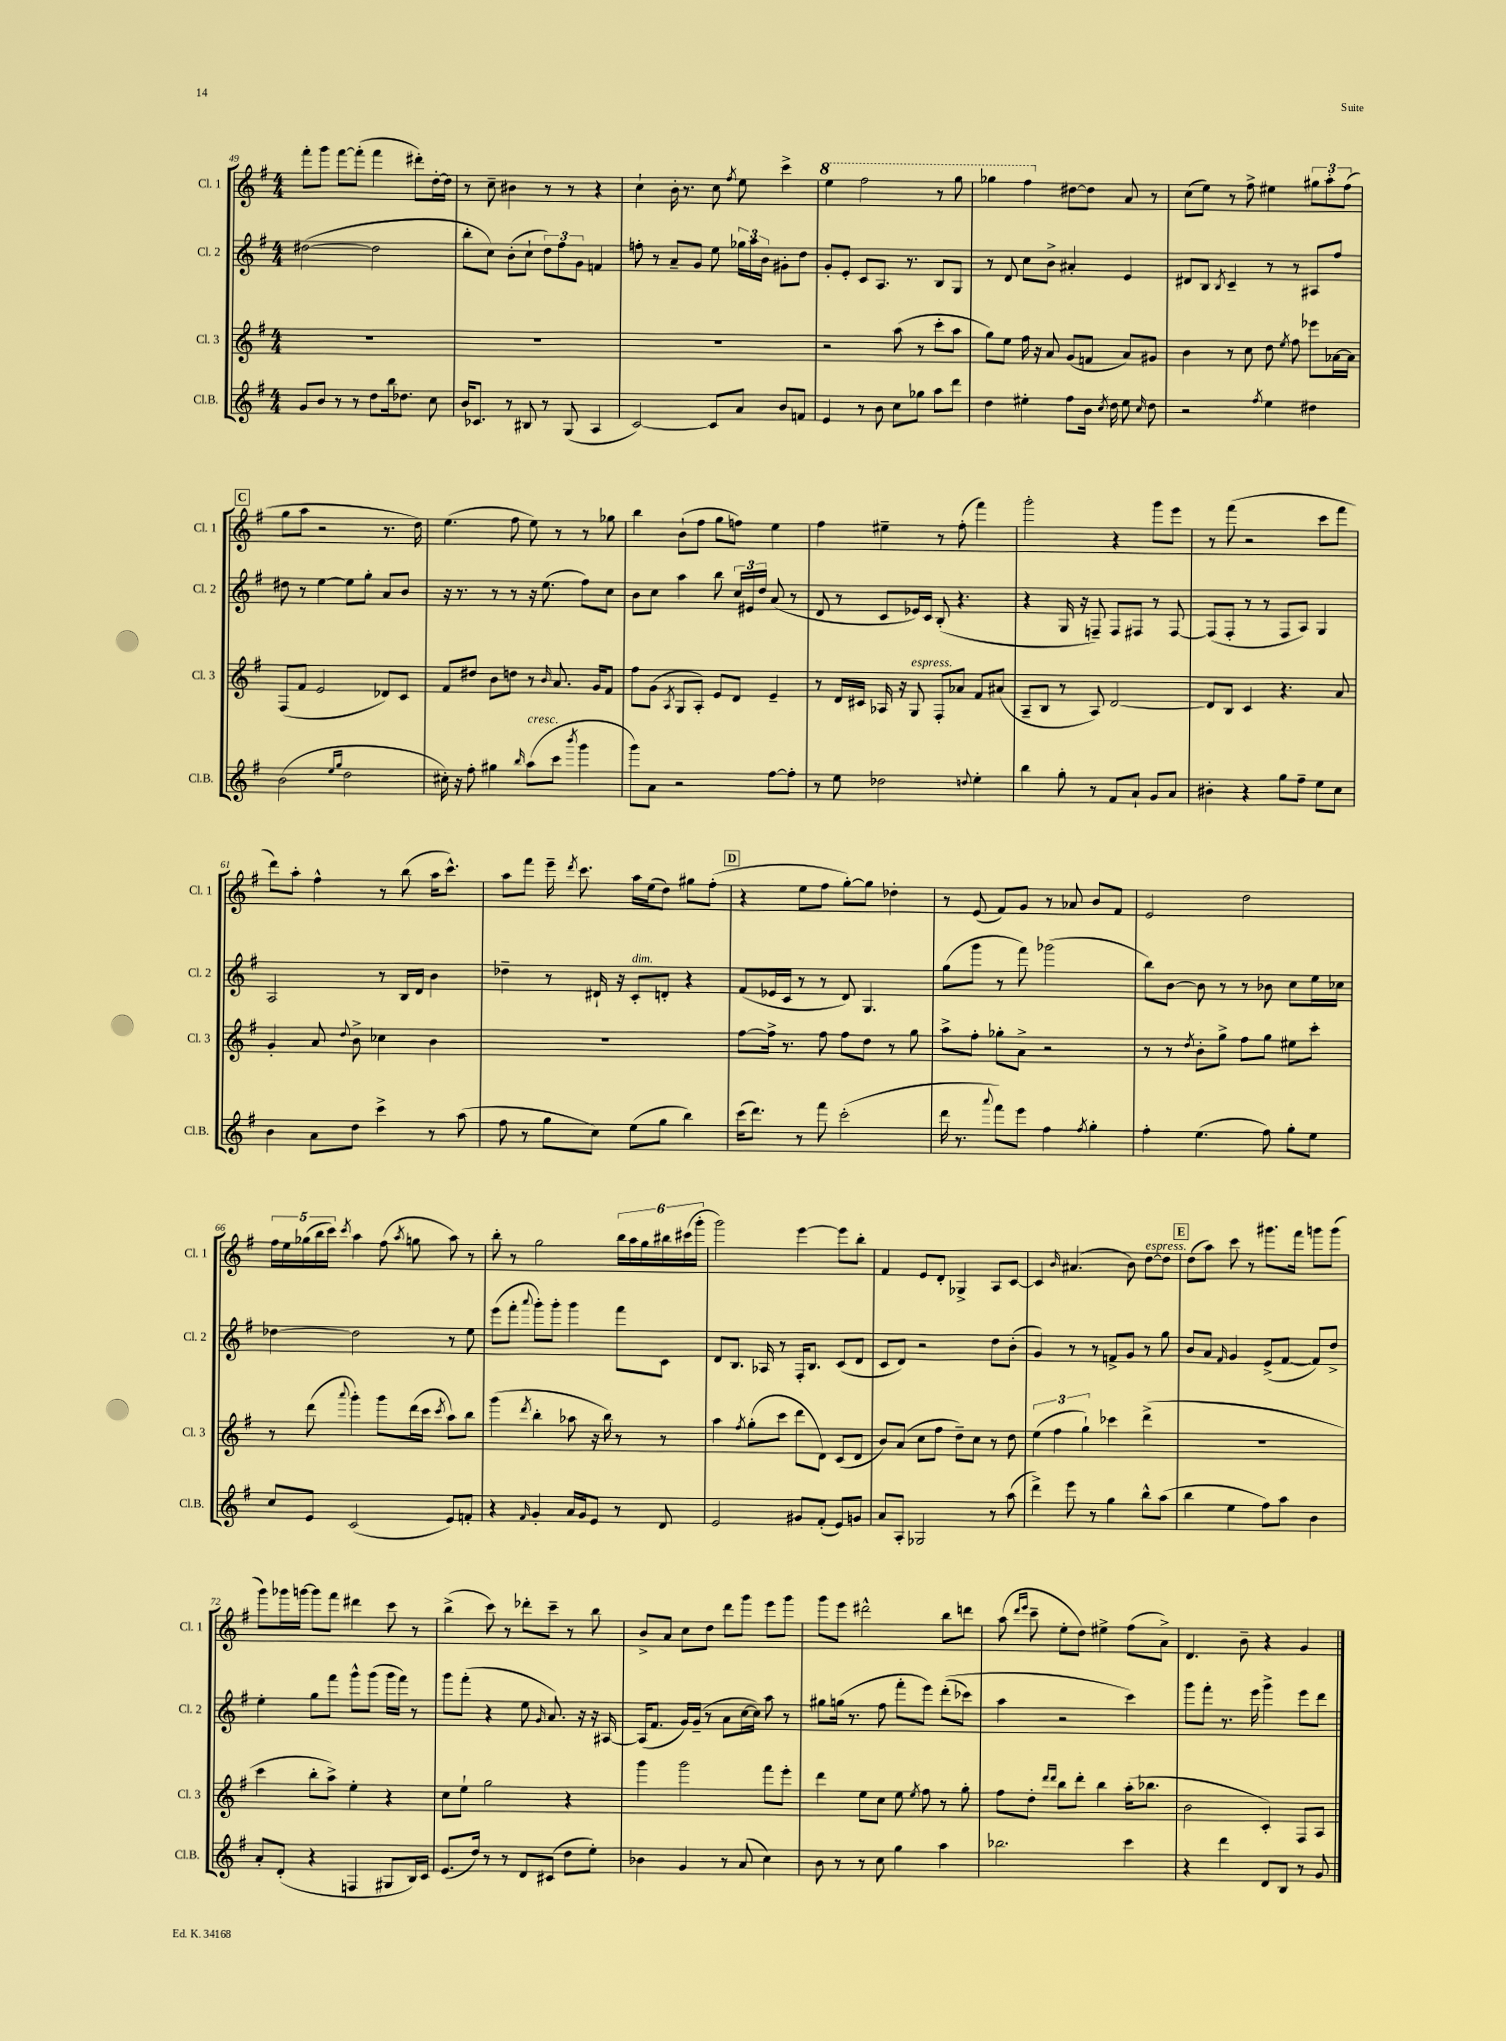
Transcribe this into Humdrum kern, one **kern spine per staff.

**kern	**kern	**kern	**kern
*staff4	*staff3	*staff2	*staff1
*clefG2	*clefG2	*clefG2	*clefG2
*k[f#]	*k[f#]	*k[f#]	*k[f#]
*M4/4	*M4/4	*M4/4	*M4/4
8g	1r	([2dd#	8fff#'
8b	.	.	8ggg
8r	.	.	[8fff#
8r	.	.	(8fff#']
8dd	.	2dd#]	4fff#
16bb	.	.	.
8.dd-	.	.	.
.	.	.	8ddd#')
8cc	.	.	[16dd'
.	.	.	16dd]
=	=	=	=
16b	1r	8bb'	8r
8.c-	.	.	.
.	.	8cc)	8cc~
8r	.	(8b'	4b#
8B#	.	8cc`	.
8r	.	12dd)	8r
.	.	12ff#	.
(8G	.	.	8r
.	.	12g	.
4A	.	4f	4r
=	=	=	=
[2c)	1r	8ff'	4cc`
.	.	8r	.
.	.	8a~	16b'
.	.	.	8.r
.	.	8g	.
8c]	.	8ee	8cc
.	.	.	8qff#
8a	.	24gg-	8ee
.	.	24aa	.
.	.	24b	.
8b	.	8g#'	4ccc^
8f	.	8dd	.
=	=	=	=
4e	2r	8g'	4eee
.	.	8e'	.
8r	.	8c	2fff#
8b	.	8.A	.
8cc	(8aa	.	.
.	.	8.r	.
8gg-	8r	.	.
8aa	8ccc'	8B	8r
8ddd	8aa	8G	8ggg
=	=	=	=
4dd	8gg)	8r	4ggg-
.	8ee	8d	.
4ee#'	16ff#	8cc	4fff#
.	16r	.	.
.	8a	8b^	.
8ff#	(8g	4a#'	[8dd#
16b	8f	.	8dd#]
8qcc	.	.	.
16dd	.	.	.
8ee#	8a)	4e	8a
16qqcc	.	.	.
8dd	8g#	.	8r
=	=	=	=
2r	4b	8d#	(8cc
.	.	8B	8ee)
.	.	8qB	.
.	8r	4c~	8r
.	8cc	.	8ff#^
8qff#	.	.	.
4ee	8dd	8r	4ee#
.	8qee	.	.
.	8ff#	8r	.
4dd#	8eee-	8A#	12gg#
.	.	.	12aa'
.	[16a-	8ff#	.
.	.	.	(12ff#
.	16a-]	.	.
=	=	=	=
(2b	(8F#	8dd#	8gg
.	8f#	8r	8aa
.	2e	[4ee	2r
16qqee	.	.	.
16qqgg	.	.	.
2dd	.	8ee]	.
.	.	8gg'	.
.	8d-)	8a	8.r
.	8c	8b	.
.	.	.	16dd)
=	=	=	=
16cc#')	8f#	16r	(4.ee
16r	.	8.r	.
8ff#'	8dd#	.	.
4gg#	8b	8r	.
.	8dd	8r	8ff#
16qqbb	.	.	.
(8aa	8r	16r	8ee)
.	.	(8.ee	.
.	16qqb	.	.
8ccc	8.a	.	8r
8qbbb	.	.	.
4ggg	.	8ff#)	8r
.	16g	.	.
.	8f#	8cc	8gg-
=	=	=	=
8ggg)	8ff#	8b	4bb
8a	(8g	8cc	.
.	8qA	.	.
2r	8G	4aa	(8b`
.	8A')	.	8ff#
.	8e	8bb	8gg
.	8d	24cc	8ff)
.	.	24e#	.
.	.	24dd	.
[8ff#	4e~	(8a	4ee
8ff#']	.	8r	.
=	=	=	=
8r	8r	8d	4ff#
8ee	16d	8r	.
.	16c#	.	.
2dd-	16A-	8c	4ee#~
.	16r	.	.
.	8G	16e-)	.
.	.	16c	.
.	8F#'	(8B'	8r
.	8a-	4.r	(8ff#'
8qqdd	.	.	.
4ee'	8f#	.	4fff#)
.	(8a#	.	.
=	=	=	=
4bb	8A~	4r	2ggg'
.	8B	.	.
8gg'	8r	16G	.
.	.	16r	.
8r	8A)	8F~)	.
8f#	[2d	8F	4r
8a`	.	8F#	.
8g	.	8r	8ggg
8a	.	[8F#	8eee
=	=	=	=
4b#'	8d]	(8F#]	8r
.	8B	8F#'	(8fff#
4r	4c	8r	2r
.	.	8r	.
8gg	4.r	8F#	.
8ff#~	.	8A)	.
8ee	.	4G	8ccc
8cc	8a	.	8fff#
=	=	=	=
4b	4g'	2A	8ddd)
.	.	.	8aa'
8a	8a	.	4ff#^^
.	8qqdd	.	.
8dd	8b^	.	.
4ccc^	4cc-	8r	8r
.	.	16B	(8bb
.	.	16d	.
8r	4b	4b	16aa
.	.	.	8.ccc^^)
(8aa	.	.	.
=	=	=	=
8ff#	1r	4dd-~	8aa
8r	.	.	8fff#
8gg	.	8r	16eee~
.	.	.	8qddd
.	.	.	8.ccc
8cc)	.	16d#`	.
.	.	16r	.
(8ee	.	8c'	16aa
.	.	.	(16ee
8gg	.	8d'	8dd)
4bb)	.	4r	8gg#
.	.	.	(8ff#'
=	=	=	=
(16ccc	[8ff#	(8f#	4r
8.ddd)	.	.	.
.	16ff#^]	16e-	.
.	8.r	16c	.
8r	.	8r	8ee
8fff#	8ff#	8r	8ff#
(2ccc'	8ff#	8d)	[8gg')
.	8dd	4.G	8gg]
.	8r	.	4dd-'
.	8gg	.	.
=	=	=	=
16ddd	8aa^	(8gg	8r
8.r	.	.	.
.	8ff#'	8ggg	(8e
8qqaaa	.	.	.
8fff#)	8gg-'	8r	8f#)
8eee	8a^	8fff#)	8g
4ff#	2r	(2ggg-	8r
.	.	.	8a-
8qff#	.	.	.
4gg'	.	.	8b
.	.	.	8f#
=	=	=	=
4ff#'	8r	8bb)	2e
.	8r	[8b	.
.	8qdd	.	.
(4.ee	8b'	8b]	.
.	8gg^	8r	.
.	8ff#	8r	2dd
8ff#)	8gg	8b-	.
8gg'	8ee#	8cc	.
8ee	8ccc'	16ee	.
.	.	16cc-	.
=	=	=	=
8cc	8r	[4dd-	20ff#
.	.	.	20ee
.	.	.	(20gg-
8e	(8ddd	.	.
.	.	.	20bb
.	.	.	20ccc)
.	8qqaaa	.	8qccc
(2c	4ggg')	2dd-]	4aa
.	8ggg	.	(8ff#
.	.	.	8qaa
.	(16ddd	.	8gg
.	16ccc	.	.
.	8qccc	.	.
8e)	8aa)	8r	8aa)
8f'	8bb	8ee	8r
=	=	=	=
4r	(4ggg	(8eee	8bb'
.	.	8fff#'	8r
16qqf#	8qddd	8qqaaa	.
4g'	4bb'	8ggg')	2gg
.	.	8ggg'	.
16a	8aa-	4ggg	.
16g	.	.	.
8e	16r	.	.
.	16bb)	.	.
8r	8r	8fff#	24bb
.	.	.	24aa
.	.	.	24gg
8d	8r	8c	24bb#
.	.	.	(24ccc#
.	.	.	24ggg'
=	=	=	=
2e	4aa	8d	2ggg)
.	.	8.B	.
.	8qff#	.	.
.	(8gg'	.	.
.	.	16A-	.
.	8ccc	8r	.
8g#	8ddd	16F#'	[4eee
.	.	8.B	.
(8f#'	8d)	.	.
8e)	(8c	(8c	8eee]
8g	8d	8d	8bb'
=	=	=	=
8a	8b)	8c	4f#
8A'	(8a	8d)	.
2G-	8cc	2r	8e
.	8ff#	.	8d'
.	8dd~)	.	4G-^
.	8cc	.	.
8r	8r	8dd	8A
(8aa	8dd	(8b'	[8c
=	=	=	=
4ddd^)	(6ee	4g)	4c]
.	6ff#	.	.
.	.	.	16qqb
8eee	.	8r	(4.a#
.	6gg`)	.	.
8r	.	8r	.
4gg	4ccc-	8f^	.
.	.	8g	8b)
8bb^^	(4ddd^	8r	[8dd
(8aa	.	8gg	8dd]
=	=	=	=
4bb	1r	8b	(8dd
.	.	8a	8aa)
.	.	16qqf#	.
4ee	.	4g	8ccc
.	.	.	8r
8ff#)	.	(8e^	8.ggg#
8aa	.	[8f#	.
.	.	.	16fff#
4b	.	8f#])	8ggg
.	.	8dd^	(8ggg
=	=	=	=
8a'	4ccc	4ee'	8ggg)
(8d'	.	.	16ggg-
.	.	.	[16ggg
4r	8bb'	8gg	8ggg]
.	8aa^)	8fff#	8fff#
4F	4ee'	8ggg^^	4ddd#
.	.	(8ggg	.
8G#	4r	16ggg	8ccc
.	.	16fff#)	.
16B)	.	8r	8r
16c	.	.	.
=	=	=	=
(8.e	8cc	8ggg	(4bb^
.	8ee`	(8fff#'	.
16dd)	.	.	.
8r	2gg	4r	8ccc)
8r	.	.	8r
8d	.	8ee	8ddd-'
.	.	16qqg	.
(8c#	.	8.a)	8ccc~
8dd	4r	.	8r
.	.	16r	.
8ee')	.	16r	8bb
.	.	[16A#	.
=	=	=	=
4b-	4ggg	(16A#]	8b^
.	.	8.f#	.
.	.	.	8a
4g	2ggg	16g)	8cc
.	.	(16g~	.
.	.	8r	8dd
8r	.	8a	8ddd
(8a	.	[16cc	8ggg
.	.	16cc])	.
4cc)	8fff#	8aa	8eee
.	8eee'	8r	8ggg
=	=	=	=
8b	4ddd	8gg#	8ggg
8r	.	(16gg	8eee
.	.	8.r	.
8r	8ee	.	2ddd#^^
8cc	8cc	8ff#	.
4gg	8ee	8fff#'	.
.	8qee	.	.
.	8ff#	8eee)	.
4aa	8r	&((8ddd'	8bb
.	8gg'	8ccc-)	8ddd
=	=	=	=
2.bb-	8ff#	4aa	(8aa
.	.	.	16qqddd
.	.	.	16qqeee
.	8dd'	.	8ccc~
.	16qqddd	.	.
.	16qqddd	.	.
.	8bb	2r	8ee'
.	8ddd'	.	8dd)
.	4bb	.	4ee#^
4ccc	(16aa'	4ccc&)	(8ff#
.	8.bb-	.	.
.	.	.	8a^)
=	=	=	=
4r	2b	8ggg	4.d
.	.	8fff#'	.
4ddd	.	8.r	.
.	.	.	8b~
.	.	16eee	.
8d	4c')	4ggg^	4r
8B	.	.	.
8r	8F#	8eee	4g
8g	8A	8ddd	.
==	==	==	==
*-	*-	*-	*-
